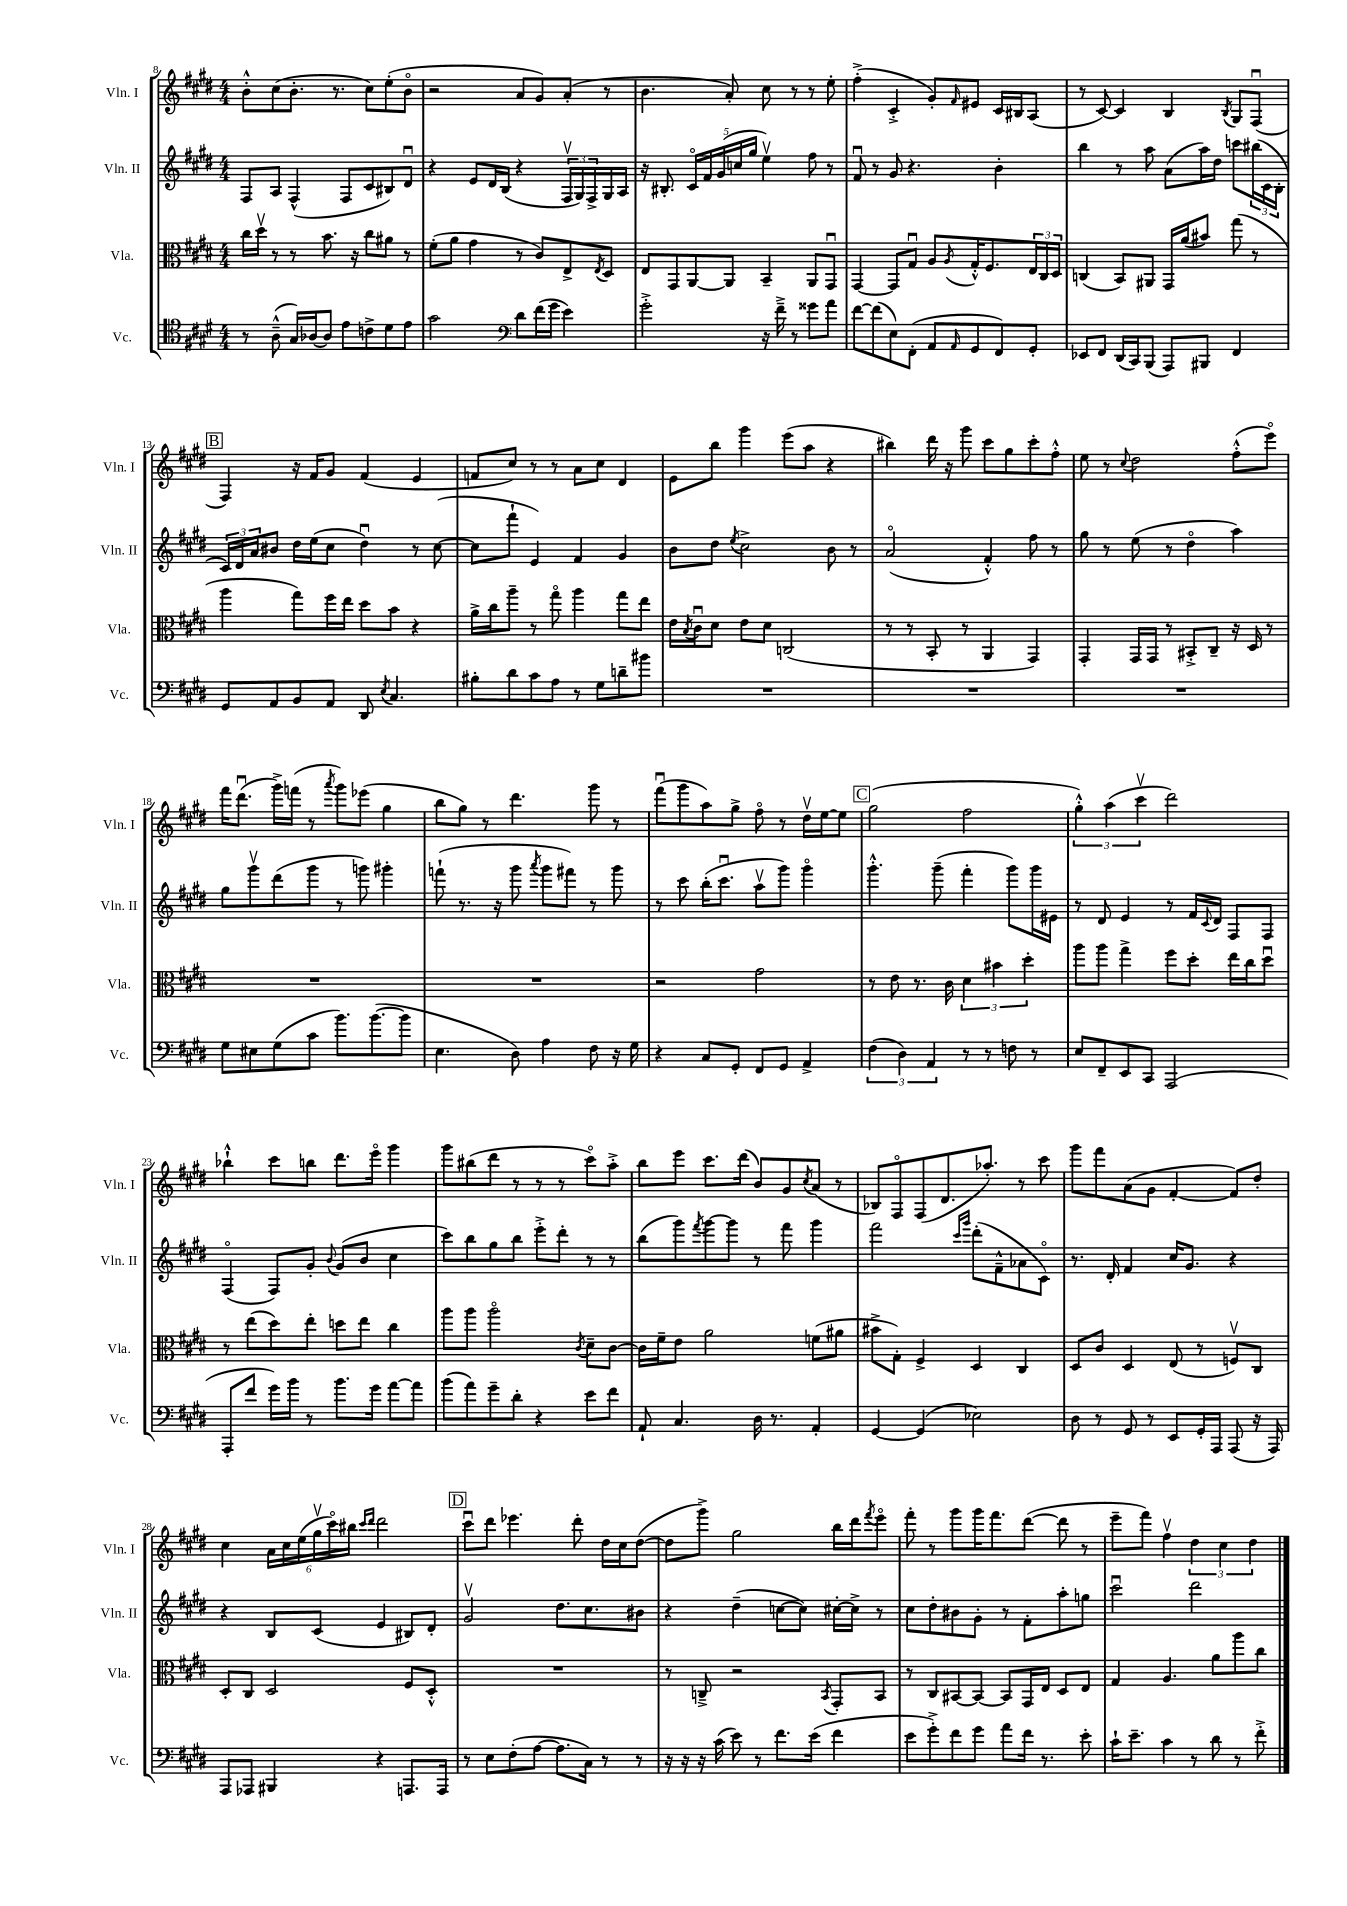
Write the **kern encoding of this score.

**kern	**kern	**kern	**kern
*staff4	*staff3	*staff2	*staff1
*clefC4	*clefC3	*clefG2	*clefG2
*k[f#c#g#d#]	*k[f#c#g#d#]	*k[f#c#g#d#]	*k[f#c#g#d#]
*M4/4	*M4/4	*M4/4	*M4/4
8r	16cc#	8F#	8b'^^
.	16dd#v	.	.
(8A~^^	8r	8A	(8cc#
16G#)	8r	(4F#^^	8.b'
[16A-	.	.	.
8A-]	8.b	.	.
.	.	.	8.r
8e	.	8F#	.
.	16r	.	.
8c^	8cc#	8c#	8cc#)
8d#	8a#	8B#)	(8ee'
8e	8r	8d#u	8bo
=	=	=	=
2g#	(8f#'	4r	2r
.	8a	.	.
.	4g#	8e	.
.	.	16d#	.
.	.	(16B	.
*clefF4	*	*	*
8d#	8r	4r	8a
(16f#	8c#)	.	8g#)
16g#	.	.	.
4e)	8E^	24F#v	(8a'
.	.	24G#)	.
.	.	24F#^	.
.	8qE	.	.
.	8D#	16G#	8r
.	.	16A	.
=	=	=	=
2g#'^	8E	16r	4.b
.	.	8.B#'	.
.	8GG#	.	.
.	[8AA	20c#o	.
.	.	20f#	.
.	.	(20g#	.
.	8AA]	.	8a')
.	.	20cc	.
.	.	20gg#	.
16r	4BB~	4eev)	8cc#
16f#~^	.	.	.
8r	.	.	8r
8g##	8AA	8ff#	8r
8a	8GG#u	8r	8ee'
=	=	=	=
[8f#	[4GG#	8f#u	(4ff#'^
(8f#]	.	8r	.
8E)	8GG#]	8g#	4c#'^
(8FF#'	8G#u	4.r	.
8AA	8A	.	8g#')
16qqAA	8qA	.	16qqf#
8GG#	16G#'^^	.	8e#
.	8.F#	.	.
8FF#)	.	4b'	16c#
.	.	.	16B#
8GG#'	24E	.	(8A
.	24C#	.	.
.	24D#	.	.
=	=	=	=
8EE-	(4C	4bb	8r
8FF#	.	.	[8c#)
(16DD#	8BB)	8r	4c#]
16CC#)	.	.	.
(8BBB	8AA#	8aa	.
8AAA)	16GG#	(8a	4B
.	(16a	.	.
8BBB#	8b#)	16aa)	.
.	.	16dd#	.
.	.	.	8qB
4FF#	(8gg#	8ccc	8G#
.	8r	(24bb#	(8F#u
.	.	24c#	.
.	.	24B'	.
=	=	=	=
8GG#	4aa	24c#)	4F#)
.	.	24d#	.
.	.	24a	.
8AA	.	8b#	.
8BB	8gg#)	16dd#	16r
.	.	(16ee	16f#
8AA	16ff#	8cc#	8g#
.	16ee	.	.
8DD#	8dd#	4dd#u)	(4f#
8qE	.	.	.
4.C#	8b	.	.
.	4r	8r	4e
.	.	([8cc#	.
=	=	=	=
8B#'	16a^	8cc#]	8f
.	16cc#	.	.
8d#	8aa~	8fff#`	8cc#)
8c#	8r	4e)	8r
8A	8gg#o	.	8r
8r	4aa	4f#	8a
8G#	.	.	8cc#
8d~	8gg#	4g#	4d#
8b#	8ee	.	.
=	=	=	=
1r	16e	8b	8e
.	8qB	.	.
.	16c#u	.	.
.	8d#	8dd#	8bb
.	.	8qee	.
.	8e	2cc#^	4ggg#
.	8d#	.	.
.	(2C	.	(8eee
.	.	.	8aa
.	.	8b	4r
.	.	8r	.
=	=	=	=
1r	8r	(2ao	4bb#)
.	8r	.	.
.	8BB'	.	16ddd#
.	.	.	16r
.	8r	.	8ggg#
.	4AA	4f#'^^)	8ccc#
.	.	.	8gg#
.	4GG#)	8ff#	8ccc#'
.	.	8r	8ff#'^^
=	=	=	=
1r	4GG#'	8gg#	8ee
.	.	8r	8r
.	.	.	8qqcc#
.	16GG#	(8ee	2dd#
.	16GG#	.	.
.	8r	8r	.
.	8BB#'^	4dd#o	.
.	8C#~	.	.
.	16r	4aa)	(8ff#'^^
.	16D#	.	.
.	8r	.	8eeeo)
=	=	=	=
8G#	1r	8gg#	16fff#
.	.	.	(8.ddd#u
8E#	.	8ggg#v	.
(8G#	.	(8ddd#	16ggg#^)
.	.	.	(16fff
8c#	.	8ggg#	8r
.	.	.	8qaaa
8.b)	.	8r	8ggg#)
.	.	8ggg)	(8eee-
([8.b	.	.	.
.	.	4ggg#'	4gg#
8b]	.	.	.
=	=	=	=
4.E	1r	(8fff`	8bb
.	.	8.r	8gg#)
.	.	.	8r
.	.	16r	.
8D#)	.	8ggg#	4.ddd#
.	.	8qaaa	.
4A	.	8ggg#	.
.	.	8fff#)	.
8F#	.	8r	8ggg#
16r	.	8ggg#	8r
16G#	.	.	.
=	=	=	=
4r	2r	8r	(8fff#u
.	.	8ccc#	8ggg#
8C#	.	(16bb'	8aa)
.	.	8.ccc#u	.
8GG#'	.	.	8gg#^
8FF#	2g#	8aav	8ff#o
8GG#	.	8ggg#)	8r
4AA^	.	4ggg#o	16dd#v
.	.	.	[16ee
.	.	.	8ee]
=	=	=	=
(6F#	8r	4.ggg#'^^	(2gg#
.	8e	.	.
6D#)	.	.	.
.	8.r	.	.
6AA	.	.	.
.	.	(8ggg#~	.
.	16c#	.	.
8r	6d#	4fff#'	2ff#
8r	.	.	.
.	6b#	.	.
8F	.	8ggg#)	.
.	6dd#'	.	.
8r	.	16ggg#	.
.	.	16e#	.
=	=	=	=
8E	8aa	8r	6gg#'^^)
8FF#~	8aa	8d#	.
.	.	.	(6aa
8EE	4gg#^	4e	.
.	.	.	6ccc#v
8CC#	.	.	.
(2AAA	8ff#	8r	2ddd#)
.	8dd#'	16f#	.
.	.	8qqc#	.
.	.	16d#	.
.	16ee	8F#	.
.	16cc#	.	.
.	8dd#u	8F#	.
=	=	=	=
8AAA'	8r	(4F#o	4bb-`^^
8f#	(8ee	.	.
16g#)	8dd#)	8F#)	8ccc#
16b	.	.	.
8r	8ee'	8g#'	8bb
.	.	8qqb	.
8.b	8dd	(8g#	8.ddd#
.	8ee	8b	.
16g#	.	.	16eeeo
[8a	4cc#	4cc#	4ggg#
8a]	.	.	.
=	=	=	=
(8b	8aa	8ccc#)	8ggg#
8a)	8aa	8bb	(8bb#
8g#~	2aao	8gg#	8ddd#
8d#'	.	8bb	8r
4r	.	8eee'^	8r
.	.	8ddd#'	8r
.	8qc#	.	.
8e	8d#~	8r	8ccc#o)
8f#	[8c#	8r	8aa'^
=	=	=	=
8AA`	16c#]	(8bb	8bb
.	16f#~	.	.
4.C#	8e	8ggg#)	8eee
.	.	8qfff#	.
.	2a	[8ggg#	8.ccc#
.	.	8ggg#]	.
.	.	.	(16ddd#
16D#	.	8r	8b)
8.r	.	.	.
.	.	8fff#	8g#
.	.	.	8qcc#
4AA'	(8f	4ggg#	(8a
.	8a#	.	8r
=	=	=	=
[4GG#	8b#^	2fff#	8B-)
.	8G#')	.	8F#o
(4GG#]	4F#^	.	(8F#
.	.	.	8.d#
.	.	16qqccc#	.
.	.	16qqggg#	.
2E-)	4D#	(8ddd#'	.
.	.	.	8.aa-')
.	.	8f#~^^	.
.	4C#	8a-	8r
.	.	8c#o)	8ccc#
=	=	=	=
8D#	8D#	8.r	8ggg#
8r	8c#	.	8fff#
.	.	16d#'	.
8GG#	4D#	4f#	(8a
8r	.	.	8g#
8EE	(8E	16cc#	[4f#'
.	.	8.g#	.
16GG#'	8r	.	.
16AAA	.	.	.
(8AAA	8Fv)	4r	8f#])
16r	8C#	.	8dd#'
16AAA)	.	.	.
=	=	=	=
8AAA	8D#'	4r	4cc#
8AAA-	8C#	.	.
4BBB#	2D#	8B	24a
.	.	.	24cc#
.	.	.	(24ee
.	.	(8c#	24gg#v
.	.	.	24ccc#o)
.	.	.	24bb#
.	.	.	16qqccc#
.	.	.	16qqddd#
4r	.	4e	2ddd#
8.AAA	8F#	8B#)	.
.	8D#'^^	8d#'	.
16AAA	.	.	.
=	=	=	=
8r	1r	2g#v	8ccc#u
8E	.	.	8ddd#
(8F#'	.	.	4.eee-
[8A	.	.	.
8.A]	.	8.dd#	.
.	.	.	8ddd#'
16C#)	.	8.cc#	.
8r	.	.	16dd#
.	.	.	16cc#
8r	.	8b#	([8dd#
=	=	=	=
16r	8r	4r	8dd#]
16r	.	.	.
16r	8C~^	.	8ggg#^)
(16c#	.	.	.
8e)	2r	(4dd#~	2gg#
8r	.	.	.
8.f#	.	[8cc	.
.	.	8cc])	.
(16e	.	.	.
.	8qBB	.	.
4f#	8GG#'	[16cc#'	16bb
.	.	16cc#^]	16ddd#
.	.	.	8qfff#
.	8BB	8r	8eeeo
=	=	=	=
8e	8r	8cc#	8fff#'
8g#'^)	8C#	8dd#'	8r
8f#	[8BB#	8b#	8ggg#
8g#	8BB#_	8g#'	16ggg#
.	.	.	8.fff#
8a	8BB#]	8r	.
16f#	16GG#	8f#'	([8ddd#
8.r	16E	.	.
.	8D#	8aa'	8ddd#]
8e'	8E	8gg	8r
=	=	=	=
16c#`	4G#	2ccc#u	8eee~
8.e~	.	.	.
.	.	.	8fff#)
4c#	4.A	.	4ff#v
8r	.	2ddd#	6dd#
8d#	8a	.	.
.	.	.	6cc#
8r	8aa	.	.
.	.	.	6dd#
8f#'^	8cc#	.	.
==	==	==	==
*-	*-	*-	*-
